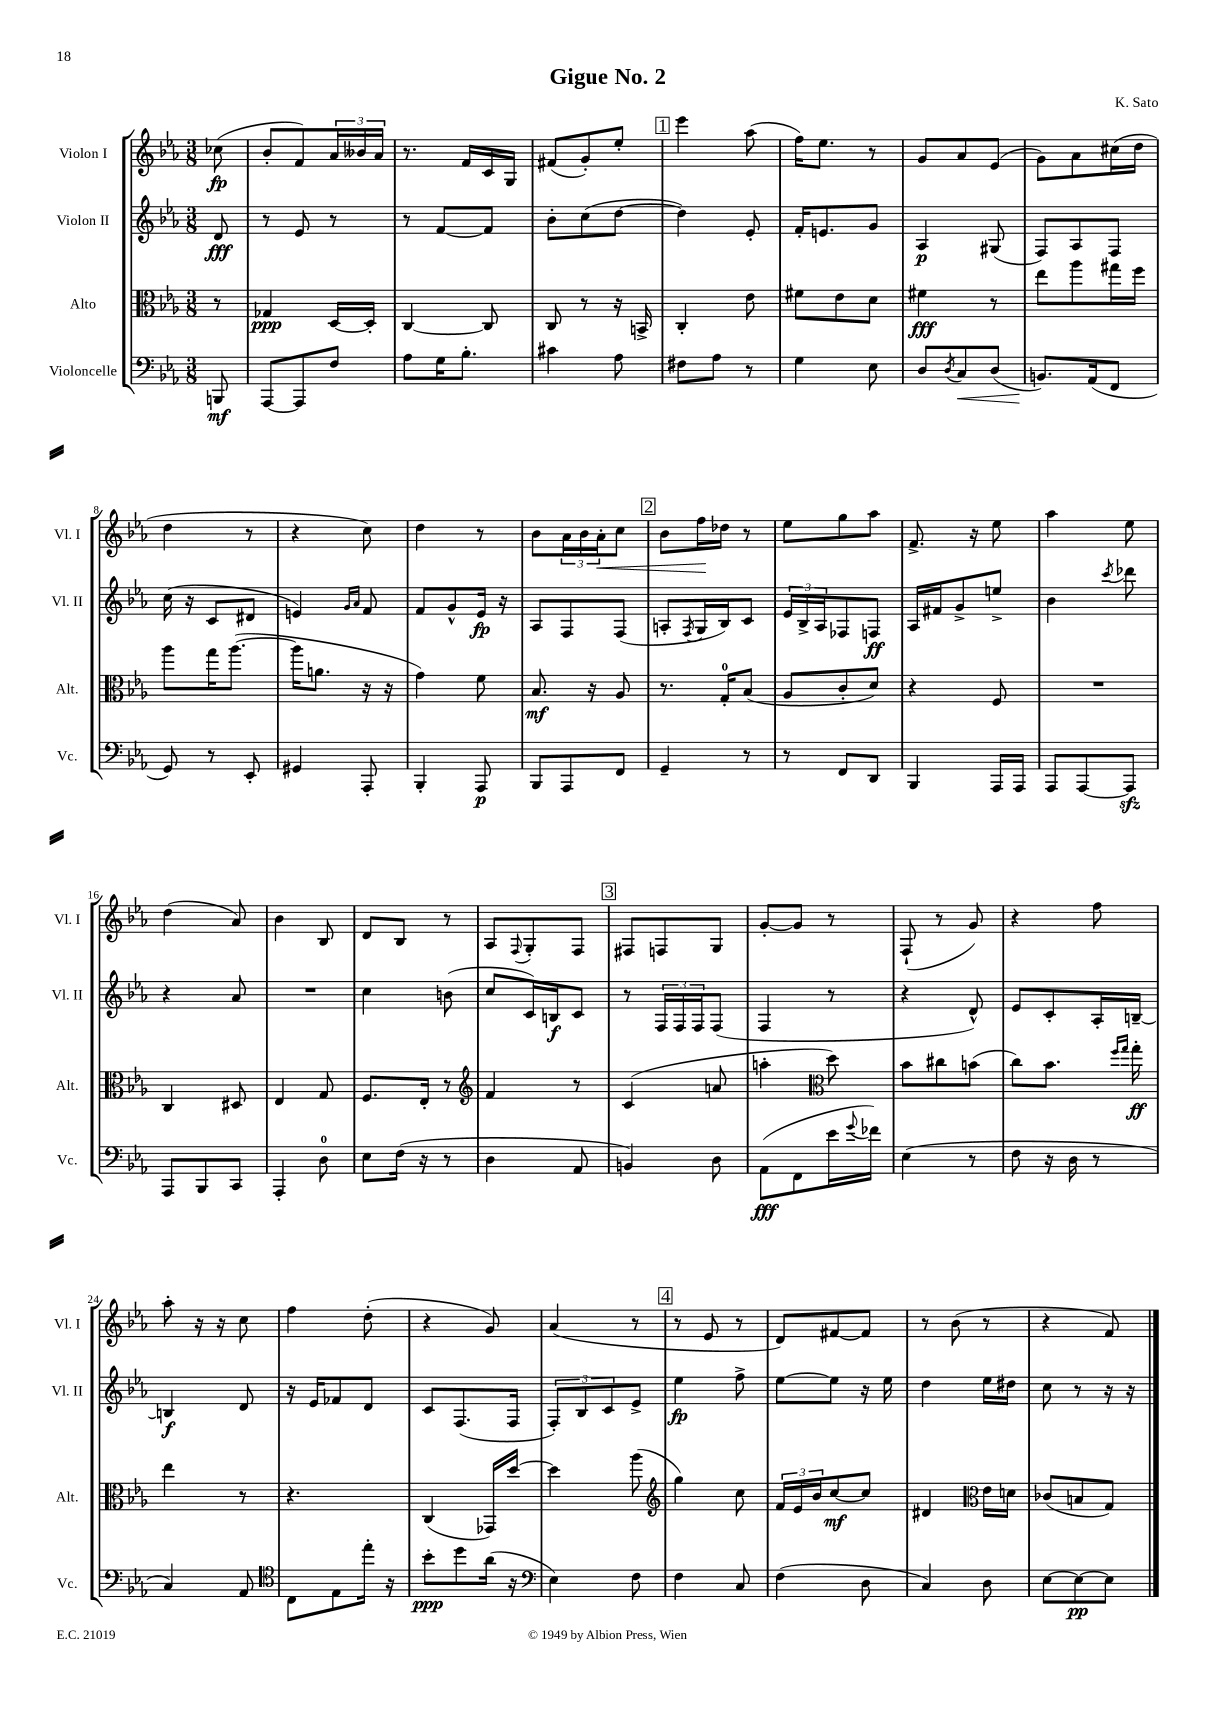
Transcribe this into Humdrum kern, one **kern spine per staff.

**kern	**dynam	**kern	**dynam	**kern	**dynam	**kern	**dynam
*part4	*part4	*part3	*part3	*part2	*part2	*part1	*part1
*staff4	*staff4	*staff3	*staff3	*staff2	*staff2	*staff1	*staff1
*I"Violoncelle	*	*I"Alto	*	*I"Violon II	*	*I"Violon I	*
*I'Vc.	*	*I'Alt.	*	*I'Vl. II	*	*I'Vl. I	*
*clefF4	*	*clefC3	*	*clefG2	*	*clefG2	*
*k[b-e-a-]	*	*k[b-e-a-]	*	*k[b-e-a-]	*	*k[b-e-a-]	*
*M3/8	*	*M3/8	*	*M3/8	*	*M3/8	*
=	=	=	=	=	=	=	=
8BBBn/	mf	8r	.	8d/	fff	(8cc-X\	fp
=1	=1	=1	=1	=1	=1	=1	=1
[8AAA-/L	.	4G-X/	ppp	8r	.	8b-'/L	.
8AAA-/]	.	.	.	8e-/	.	8f/)	.
8F/J	.	[16D/LL	.	8r	.	24a-/L	.
.	.	.	.	.	.	24b--X/	.
.	.	16D'/JJ]	.	.	.	.	.
.	.	.	.	.	.	24a-/JJ	.
=2	=2	=2	=2	=2	=2	=2	=2
8A-\L	.	[4C/	.	8r	.	8.r	.
16G\K	.	.	.	[8f/L	.	.	.
8.B-'\J	.	.	.	.	.	16f/LL	.
.	.	8C/]	.	8f/J]	.	16c/	.
.	.	.	.	.	.	16G/JJ	.
=3	=3	=3	=3	=3	=3	=3	=3
4c#X\	.	8C/	.	8b-'\L	.	(8f#X/L	.
.	.	8r	.	(8cc\	.	8g'/)	.
8A-\	.	16r	.	[8dd\J	.	8ee-'/J	.
.	.	16BBn^/	.	.	.	.	.
!!LO:REH:place=s1:t=1
=4	=4	=4	=4	=4	=4	=4	=4
8F#X\L	.	4C'/	.	4dd\])	.	4eee-\	.
8A-\J	.	.	.	.	.	.	.
8r	.	8e-\	.	8e-'/	.	(8aa-\	.
=5	=5	=5	=5	=5	=5	=5	=5
4G\	.	8f#X\L	.	16f'/KL	.	16ff\KL)	.
.	.	.	.	8.en/	.	8.ee-\J	.
.	.	8e-\	.	.	.	.	.
8E-\	.	8d\J	.	8g/J	.	8r	.
=6	=6	=6	=6	=6	=6	=6	=6
8D/L	.	4f#X\	fff	4A-/	p	8g/L	.
8qD/	.	.	.	.	.	.	.
!	!LO:HP:b	!	!	!	!	!	!
8C/	<	.	.	.	.	8a-/	.
(8D/J	.	8r	.	(8G#X/	.	(8e-/J	.
=7	=7	=7	=7	=7	=7	=7	=7
8.BBn/L)	.	8ee-\L	.	8F/L)	.	8g\L)	.
.	.	8aa-\	.	8A-/	.	8a-\	.
(16AA-/k	[	.	.	.	.	.	.
8FF/J	.	16gg#X\L	.	8F/J	.	(16cc#X\L	.
.	.	16ff\JJ	.	.	.	16dd\JJ	.
!!LO:LB:g=z
=8	=8	=8	=8	=8	=8	=8	=8
8GG/)	.	8aa-\L	.	(16cc\	.	4dd\	.
.	.	.	.	16r	.	.	.
8r	.	16gg\K	.	8c/L	.	.	.
.	.	([8.aa-\J	.	.	.	.	.
8EE-'/	.	.	.	8d#X/J	.	8r	.
=9	=9	=9	=9	=9	=9	=9	=9
4GG#X/	.	16aa-\KL]	.	4en/)	.	4r	.
.	.	8.an\J	.	.	.	.	.
.	.	.	.	16qqg/LL	.	.	.
.	.	.	.	16qqa-/JJ	.	.	.
8AAA-'/	.	16r	.	8f/	.	8cc\)	.
.	.	16r	.	.	.	.	.
=10	=10	=10	=10	=10	=10	=10	=10
4BBB-'/	.	4g\)	.	8f/L	.	4dd\	.
.	.	.	.	8g^^/	.	.	.
8AAA-/	p	8f\	.	16e-/Jk	fp	8r	.
.	.	.	.	16r	.	.	.
=11	=11	=11	=11	=11	=11	=11	=11
8BBB-/L	.	8.B-/	mf	8A-/L	.	8b-\L	.
8AAA-/	.	.	.	8F/	.	24a-\L	.
.	.	.	.	.	.	24b-\	.
.	.	16r	.	.	.	.	.
!	!	!	!	!	!	!	!LO:HP:b
.	.	.	.	.	.	24a-'\J	<
8FF/J	.	8A-/	.	(8F/J	.	8cc\J	.
!!LO:REH:place=s1:t=2
=12	=12	=12	=12	=12	=12	=12	=12
4GG~/	.	8.r	.	8An'/L	.	8b-\L	.
.	.	.	.	8qF/	.	.	.
.	.	.	.	16G/L	.	16ff\L	.
.	.	16G'/KL	.	16B-/J)	.	16dd-X\JJ	[
8r	.	(8B-/J	.	8c/J	.	8r	.
=13	=13	=13	=13	=13	=13	=13	=13
8r	.	8A-/L	.	24e-/LL	.	8ee-\L	.
.	.	.	.	24B-^/	.	.	.
.	.	.	.	24A-/J	.	.	.
8FF/L	.	8c'/	.	8F-X/	.	8gg\	.
8DD/J	.	8d/J)	.	8Fn/J	ff	8aa-\J	.
=14	=14	=14	=14	=14	=14	=14	=14
4BBB-/	.	4r	.	16A-/LL	.	8.f^/	.
.	.	.	.	16f#X/J	.	.	.
.	.	.	.	8g^/	.	.	.
.	.	.	.	.	.	16r	.
16AAA-/LL	.	8F/	.	8een^/J	.	8ee-\	.
16AAA-/JJ	.	.	.	.	.	.	.
=15	=15	=15	=15	=15	=15	=15	=15
8AAA-/L	.	4.r	.	4b-\	.	4aa-\	.
[8AAA-/	.	.	.	.	.	.	.
.	.	.	.	8qccc/	.	.	.
8AAA-zz/J]	.	.	.	8ddd-X\	.	8ee-\	.
!!LO:LB:g=z
=16	=16	=16	=16	=16	=16	=16	=16
8AAA-/L	.	4C/	.	4r	.	(4dd\	.
8BBB-/	.	.	.	.	.	.	.
8CC/J	.	8D#X/	.	8a-/	.	8a-/)	.
=17	=17	=17	=17	=17	=17	=17	=17
4AAA-'/	.	4E-/	.	4.r	.	4b-\	.
8D\	.	8G/	.	.	.	8B-/	.
=18	=18	=18	=18	=18	=18	=18	=18
8E-\L	.	8.F/L	.	4cc\	.	8d/L	.
(16F\Jk	.	.	.	.	.	8B-/J	.
16r	.	16E-'/Jk	.	.	.	.	.
8r	.	8r	.	(8bn\	.	8r	.
=19	=19	=19	=19	=19	=19	=19	=19
*	*	*clefG2	*	*	*	*	*
4D\	.	4f/	.	8cc/L	.	8A-/L	.
.	.	.	.	.	.	8qqF/	.
.	.	.	.	16c/L)	.	8G'/	.
.	.	.	.	16Bn/J	f	.	.
8AA-/	.	8r	.	8c/J	.	8F/J	.
!!LO:REH:place=s1:t=3
=20	=20	=20	=20	=20	=20	=20	=20
4BBn/)	.	(4c/	.	8r	.	8F#X/L	.
.	.	.	.	24F/LL	.	8Fn/	.
.	.	.	.	24F/	.	.	.
.	.	.	.	24F/J	.	.	.
8D\	.	8an/	.	(8F/J	.	8G/J	.
=21	=21	=21	=21	=21	=21	=21	=21
(8AA-\L	fff	4aan'\	.	4F/	.	[8g'/L	.
8FF\	.	.	.	.	.	8g/J]	.
*	*	*clefC3	*	*	*	*	*
16e-\L	.	8dd\)	.	8r	.	8r	.
8qqg/	.	.	.	.	.	.	.
16f-X\JJ)	.	.	.	.	.	.	.
=22	=22	=22	=22	=22	=22	=22	=22
(4E-\	.	8b-\L	.	4r	.	(8F`/	.
.	.	8cc#X\	.	.	.	8r	.
8r	.	(8bn\J	.	8d^^/)	.	8g/)	.
=23	=23	=23	=23	=23	=23	=23	=23
8F\	.	8cc\L)	.	8e-/L	.	4r	.
16r	.	8.b-\J	.	8c'/	.	.	.
16D\	.	.	.	.	.	.	.
8r	.	.	.	16A-'/L	.	8ff\	.
.	.	16qqff/LL	.	.	.	.	.
.	.	16qqgg/JJ	.	.	.	.	.
.	.	16gg'\	ff	[16Bn~/JJ	.	.	.
!!LO:LB:g=z
=24	=24	=24	=24	=24	=24	=24	=24
4C/)	.	4ee-\	.	4Bn/]	f	8aa-'\	.
.	.	.	.	.	.	16r	.
.	.	.	.	.	.	16r	.
8AA-/	.	8r	.	8d/	.	8cc\	.
=25	=25	=25	=25	=25	=25	=25	=25
*clefC4	*	*	*	*	*	*	*
8C\L	.	4.r	.	16r	.	4ff\	.
.	.	.	.	16e-/KL	.	.	.
8E-\	.	.	.	8f-X/	.	.	.
16ee-'\Jk	.	.	.	8d/J	.	(8dd'\	.
16r	.	.	.	.	.	.	.
=26	=26	=26	=26	=26	=26	=26	=26
8b-'\L	ppp	(4C/	.	8c/L	.	4r	.
8dd\	.	.	.	(8.F/	.	.	.
(16a-\Jk	.	16GG-X/LL)	.	.	.	8g/)	.
16r	.	[16dd/JJ	.	16F/Jk	.	.	.
=27	=27	=27	=27	=27	=27	=27	=27
*clefF4	*	*	*	*	*	*	*
4E-\)	.	4dd\]	.	12F'/L)	.	(4a-/	.
.	.	.	.	12B-/	.	.	.
.	.	.	.	12c/	.	.	.
8F\	.	(8aa-\	.	8e-^/J	.	8r	.
!!LO:REH:place=s1:t=4
=28	=28	=28	=28	=28	=28	=28	=28
*	*	*clefG2	*	*	*	*	*
4F\	.	4gg\)	.	4ee-\	fp	8r	.
.	.	.	.	.	.	8e-/	.
8C/	.	8cc\	.	8ff^\	.	8r	.
=29	=29	=29	=29	=29	=29	=29	=29
(4F\	.	24f/LL	.	[8ee-\L	.	8d/L)	.
.	.	24e-/	.	.	.	.	.
.	.	24b-/J	.	.	.	.	.
.	.	[8cc/	mf	8ee-\J]	.	[8f#X/	.
8D\	.	8cc/J]	.	16r	.	8f#/J]	.
.	.	.	.	16ee-\	.	.	.
=30	=30	=30	=30	=30	=30	=30	=30
4C/)	.	4d#X/	.	4dd\	.	8r	.
.	.	.	.	.	.	(8b-\	.
*	*	*clefC3	*	*	*	*	*
8D\	.	16e-\LL	.	16ee-\LL	.	8r	.
.	.	16dn\JJ	.	16dd#X\JJ	.	.	.
=31	=31	=31	=31	=31	=31	=31	=31
[8E-\L	.	(8c-X/L	.	8cc\	.	4r	.
8E-\_	pp	8Bn/	.	8r	.	.	.
8E-\J]	.	8G/J)	.	16r	.	8f/)	.
.	.	.	.	16r	.	.	.
==	==	==	==	==	==	==	==
*-	*-	*-	*-	*-	*-	*-	*-
